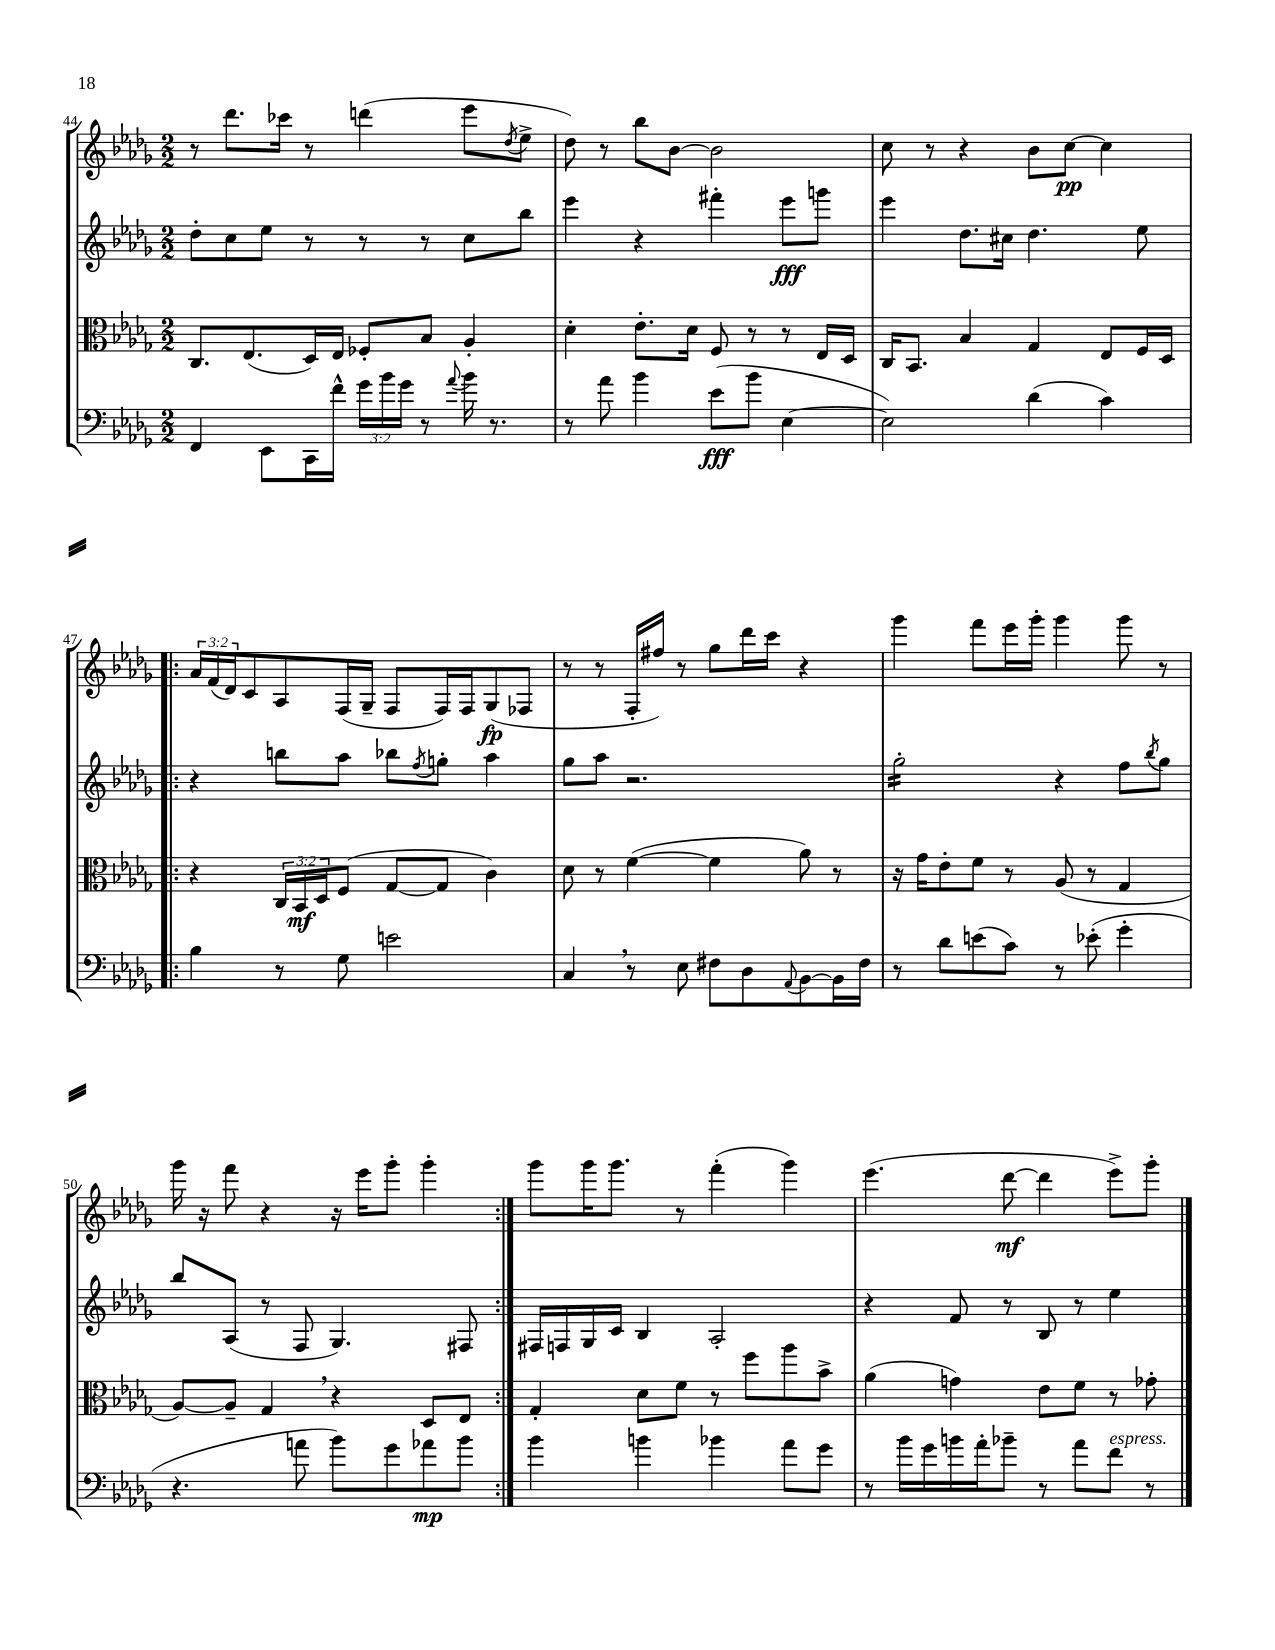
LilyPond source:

<<
\new StaffGroup <<
\new Staff = "s0" {
    \clef treble \key des \major \numericTimeSignature \time 2/2 \override Staff.TupletNumber.text = #tuplet-number::calc-fraction-text
    r8 des'''8. ces'''16 r8 d'''4( ees'''8 \acciaccatura { des''8 } ees''8-> |
    des''8) r8 bes''8 bes'8~ bes'2 |
    c''8 r8 r4 bes'8 c''8~\pp c''4 |
    \repeat volta 2 { \tuplet 3/2 { aes'16 f'16( des'16) } c'8 aes8 f16( ges16-- f8 f16) f16 ges8\fp( fes8 |
    r8 r8 f16-. fis''16) r8 ges''8 des'''16 c'''16 r4 |
    ges'''4 f'''8 ees'''16 ges'''16-. ges'''4 ges'''8 r8 |
    ges'''16 r16 f'''8 r4 r16 ees'''16 ges'''8-. ges'''4-. | }
    ges'''8 ges'''16 ges'''8. r8 f'''4-.( ges'''4) |
    ees'''4.( des'''8~\mf des'''4 ees'''8->) ges'''8-. \bar "|." |
}
\new Staff = "s1" {
    \clef treble \key des \major \numericTimeSignature \time 2/2
    des''8-. c''8 ees''8 r8 r8 r8 c''8 bes''8 |
    ees'''4 r4 fis'''4-. ees'''8\fff g'''8 |
    ees'''4 des''8. cis''16 des''4. ees''8 |
    \repeat volta 2 { r4 b''8 aes''8 bes''8 \acciaccatura { f''8 } g''8-. aes''4 |
    ges''8 aes''8 r2. |
    ges''2:16-. r4 f''8 \acciaccatura { bes''8 } ges''8 |
    bes''8 aes8( r8 f8 ges4.) fis8 | }
    fis16 f16 ges16 c'16 bes4 aes2-. |
    r4 f'8 r8 bes8 r8 ees''4 \bar "|." |
}
\new Staff = "s2" {
    \clef alto \key des \major \numericTimeSignature \time 2/2 \override Staff.TupletNumber.text = #tuplet-number::calc-fraction-text
    c8. ees8.( des16) ees16 fes8-. bes8 aes4-. |
    des'4-. ees'8.-. des'16 f8 r8 r8 ees16 des16 |
    c16 bes,8. bes4 ges4 ees8 f16 des16 |
    \repeat volta 2 { r4 \tuplet 3/2 { c16 bes,16\mf des16 } f8( ges8~ ges8 c'4) |
    des'8 r8 f'4~( f'4 aes'8) r8 |
    r16 ges'16 ees'8-. f'8 r8 aes8( r8 ges4 |
    aes8~) aes8-- ges4 \breathe r4 des8 ees8 | }
    ges4-. des'8 f'8 r8 f''8 aes''8 bes'8-> |
    aes'4( g'4) ees'8 f'8 r8 ges'8-. \bar "|." |
}
\new Staff = "s3" {
    \clef bass \key des \major \numericTimeSignature \time 2/2 \override Staff.TupletNumber.text = #tuplet-number::calc-fraction-text
    f,4 ees,8 c,16 f'16-^ \tuplet 3/2 { ges'16 bes'16 ges'16 } r8 \appoggiatura { aes'8 } bes'16 r8. |
    r8 aes'8 bes'4 ees'8\fff( bes'8 ees4~ |
    ees2) des'4( c'4) |
    \repeat volta 2 { bes4 r8 ges8 e'2 |
    c4 \breathe r8 ees8 fis8 des8 \appoggiatura { aes,8 } bes,8~ bes,16 fis16 |
    r8 des'8 e'8( c'8) r8 ees'8-.( ges'4-. |
    r4. a'8 bes'8) ges'8 aes'8\mp bes'8 | }
    bes'4 b'4 bes'4 aes'8 ges'8 |
    r8 bes'16 ges'16 b'16 aes'16-. bes'8-- r8 aes'8 f'8^\markup { \italic "espress." } r8 \bar "|." |
}
>>
>>
\layout { \context { \Score currentBarNumber = #44 } }
